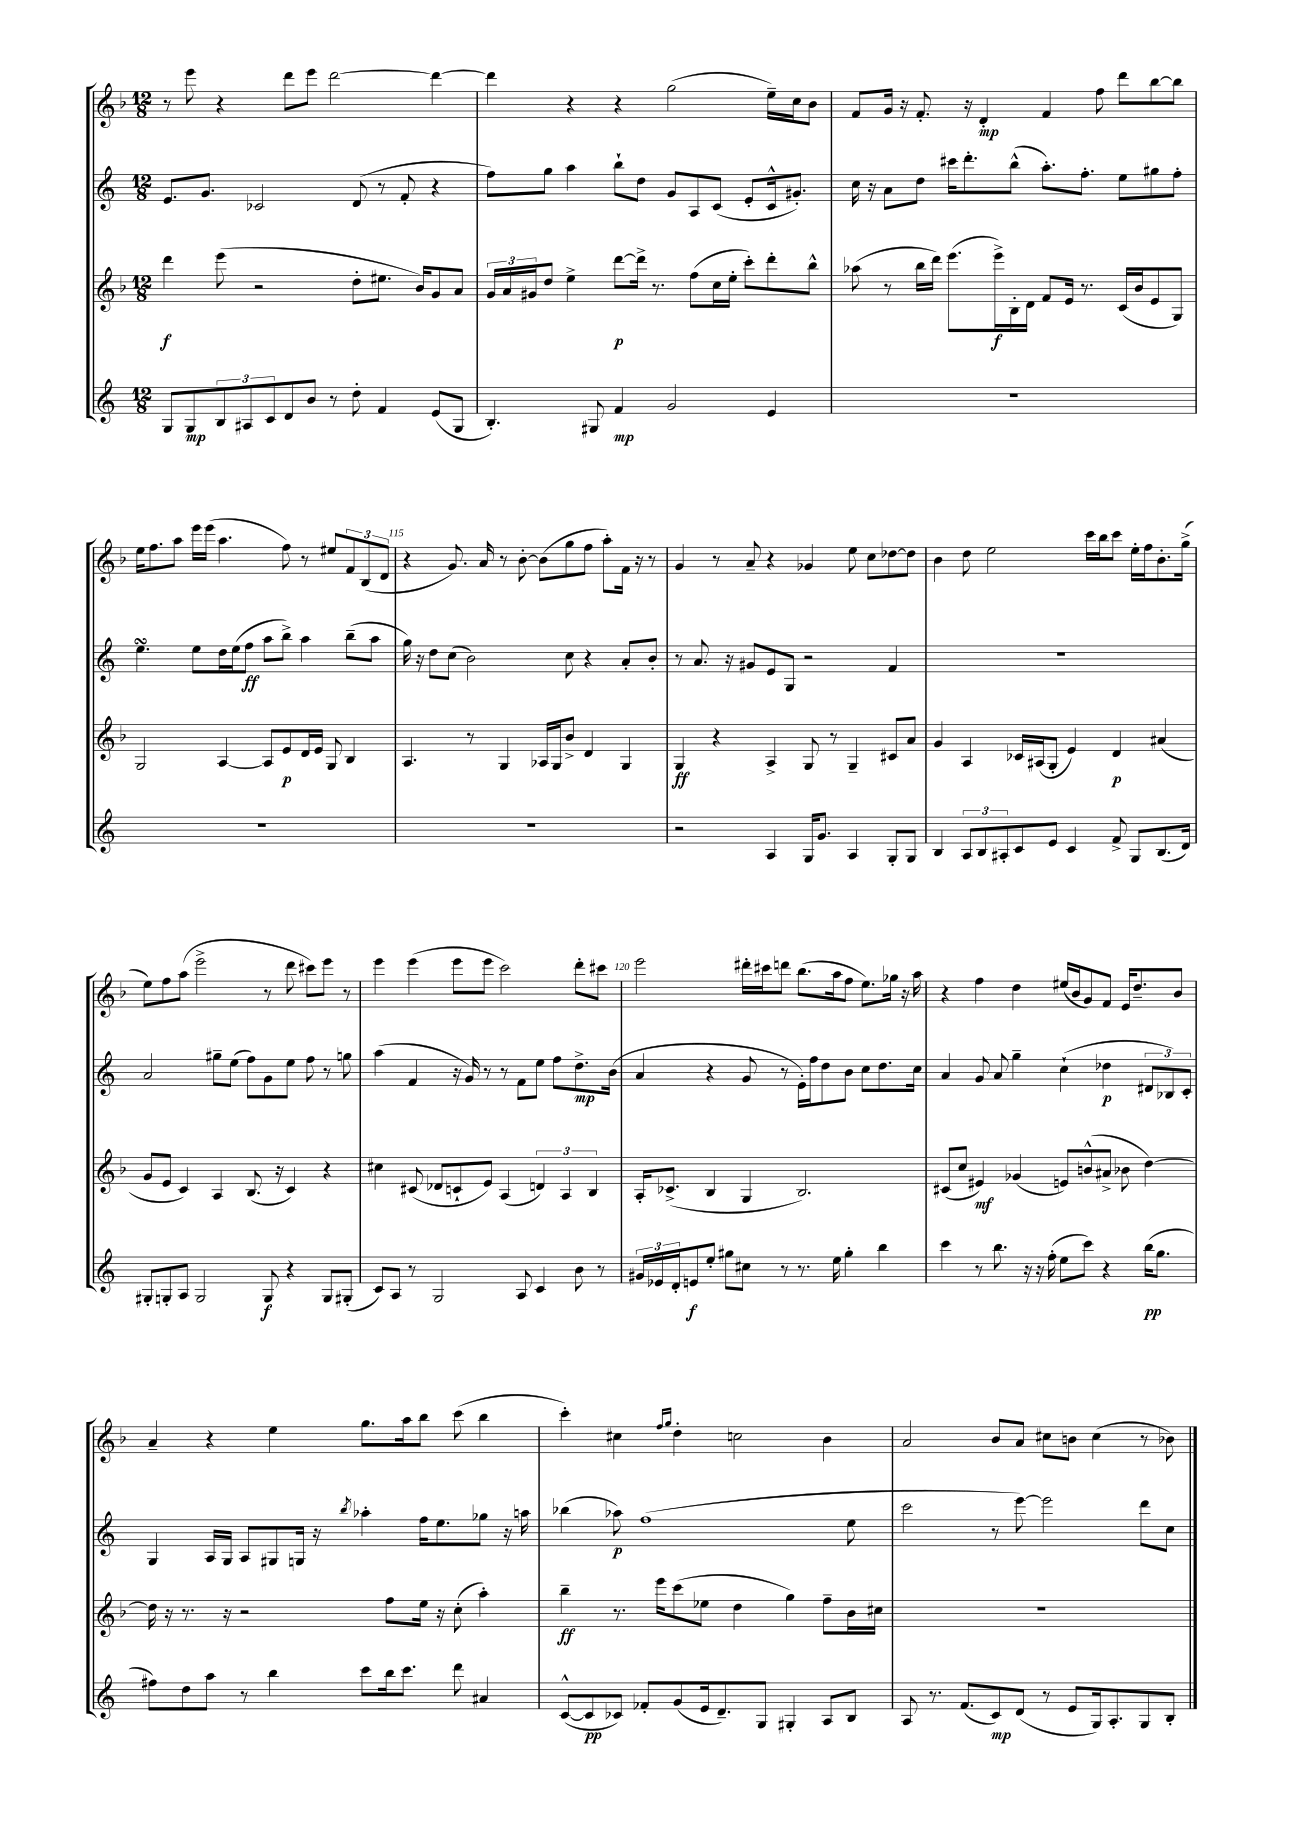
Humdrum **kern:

**kern	**kern	**kern	**kern
*staff4	*staff3	*staff2	*staff1
*clefG2	*clefG2	*clefG2	*clefG2
*k[]	*k[b-]	*k[]	*k[b-]
*M12/8	*M12/8	*M12/8	*M12/8
8G	4ddd	8.e	8r
8G	.	.	8eee
.	.	8.g	.
12B	(8eee	.	4r
12A#	.	.	.
.	2r	2c-	.
12c	.	.	.
8d	.	.	8ddd
8b	.	.	8eee
8r	.	.	[2ddd
8dd'	8dd'	(8d	.
4f	8.ee#	8r	.
.	.	8f'	.
.	16b-)	.	.
(8e	8g	4r	4ddd_
8G	8a	.	.
=	=	=	=
4.B')	24g	8ff)	4ddd]
.	24a	.	.
.	24g#	.	.
.	8dd	8gg	.
.	4ee^	4aa	4r
8G#	.	.	.
4f	[8ddd	8bb`	4r
.	16ddd^]	8dd	.
.	8.r	.	.
2g	.	8g	(2gg
.	(8ff	8A	.
.	16cc	(8c	.
.	16ee'	.	.
.	8ccc')	8e'	.
4e	8ddd'	16c^^	16ee~)
.	.	8.g#')	16cc
.	8bb-^^	.	8b-
=	=	=	=
1.r	(8aa-	16cc	8f
.	.	16r	.
.	8r	8a	16g
.	.	.	16r
.	16bb-	8dd	8.f'
.	16ddd)	.	.
.	(8.eee	16ccc#	.
.	.	8.ddd'	16r
.	.	.	4d'
.	16eee^)	.	.
.	16B-'	(8bb^^	.
.	16d	.	.
.	8f	8.aa')	4f
.	16e	.	.
.	8.r	8.ff'	.
.	.	.	8ff
.	(16c	8ee	8ddd
.	16b-	.	.
.	8e	8gg#	[8bb-
.	8G)	8ff'	8bb-]
=	=	=	=
1.r	2G	4.ee	16ee
.	.	.	8.ff
.	.	.	8aa
.	.	8ee	16eee
.	.	.	(16eee
.	[4A	16dd	4.aa
.	.	(16ee	.
.	.	8ff	.
.	8A]	8aa	.
.	8e	8bb^)	8ff)
.	16d	4aa	8r
.	16e	.	.
.	8G	.	8ee#
.	4B-	(8bb~	12f
.	.	.	(12B-
.	.	8aa	.
.	.	.	12d
=	=	=	=
1.r	4.A	16gg)	4r
.	.	16r	.
.	.	8dd	.
.	.	(8cc	8.g)
.	8r	2b)	.
.	.	.	16a
.	4G	.	8r
.	.	.	[8b-'
.	16A-	.	(8b-]
.	16G	.	.
.	8b-^	8cc	8gg
.	4d	4r	8ff
.	.	.	8aa')
.	4G	8a'	16f
.	.	.	16r
.	.	8b'	8r
=	=	=	=
2r	4G	8r	4g
.	.	8.a	.
.	4r	.	8r
.	.	16r	.
.	.	8g#	8a~
4A	4A^	8e	4r
.	.	8G	.
16G	8G	2r	4g-
8.g	.	.	.
.	8r	.	.
4A	4G~	.	8ee
.	.	.	8cc
8G'	8c#	4f	[8dd-
8G	8a	.	8dd-]
=	=	=	=
4B	4g	1.r	4b-
12A	4A	.	8dd
12B	.	.	.
.	.	.	2ee
12A#'	.	.	.
8c	16c-	.	.
.	(16A#	.	.
8e	8G'	.	.
4c	4e)	.	.
.	.	.	16ccc
.	.	.	16bb-
8f^	4d	.	8ccc
8G	.	.	16ee'
.	.	.	16ff
(8.B	(4a#	.	8.b-'
16d)	.	.	(16gg^
=	=	=	=
8G#'	8g	2a	8ee)
8G'	8e	.	8ff
8A	4c)	.	(8aa
2G	.	.	2eee^
.	4A	8gg#~	.
.	.	(8ee	.
.	(8.B-	8ff)	.
8G	.	8g	8r
.	16r	.	.
4r	4c)	8ee	8ddd
.	.	8ff	8ccc#)
8G	4r	8r	8eee
(8G#'	.	8gg	8r
=	=	=	=
8c)	4cc#	(4aa	4eee
8A	.	.	.
8r	(8c#	4f	(4eee
2G	8d-	.	.
.	8c`	16r	8eee
.	.	16g)	.
.	8e)	8r	8eee
.	(4A	8r	2ccc)
8A	.	8f	.
4c	6d)	8ee	.
.	.	8ff	.
.	6A	.	.
8b	.	8.dd^	8ddd'
.	6B-	.	.
8r	.	.	8ccc#
.	.	(16b	.
=	=	=	=
24g#	16A'	4a	2eee
24e-	.	.	.
.	(8.c-^	.	.
24d'	.	.	.
8e	.	.	.
8ee'	4B-	4r	.
8gg#	.	.	.
8cc#	4G	8g	16ddd#'
.	.	.	16ccc#
8r	.	8r	8ddd
8.r	2.B-)	16e')	(8.bb-
.	.	16ff	.
.	.	8dd	.
16ee	.	.	16aa
4gg#'	.	8b	8ff
.	.	8cc	8.ee)
4bb	.	8.dd	.
.	.	.	16gg-
.	.	.	16r
.	.	16cc	16aa
=	=	=	=
4ccc	(8c#	4a	4r
.	8cc	.	.
8r	4e#)	8g	4ff
8.bb	.	8a	.
.	(4g-	4gg~	4dd
16r	.	.	.
16r	.	.	.
(16ff'	.	.	.
8ee	8e)	(4cc`	(16ee#
.	.	.	16b-
8ccc)	(8b^^	.	8g)
4r	8a#^	4dd-	8f
.	8b-	.	16e
.	.	.	8.dd~
(16bb	[4dd)	12d#	.
8.gg	.	.	.
.	.	12B-)	.
.	.	.	8b-
.	.	12c'	.
=	=	=	=
8ff#)	16dd]	4G	4a~
.	16r	.	.
8dd	8.r	.	.
8aa	.	16A	4r
.	16r	16G	.
8r	2r	8A	.
4bb	.	8G#	4ee
.	.	16G	.
.	.	16r	.
.	.	8qbb	.
8ccc	.	4aa-'	8.gg
16bb	8ff	.	.
8.ccc	.	.	16aa
.	16ee	16ff	8bb-
.	16r	8.ee	.
8ddd	(8cc'	.	(8ccc
4a#	4aa')	8gg-	4bb-
.	.	16r	.
.	.	16aa	.
=	=	=	=
([8c^^	4bb-~	(4bb-	4ccc')
8c]	.	.	.
8c-)	8.r	8aa-)	4cc#
8f-'	.	(1ff	.
.	16eee	.	.
.	.	.	16qqff
.	.	.	16qqgg
(8g	(8ccc	.	4dd'
16e	8ee-	.	.
8.d~)	.	.	.
.	4dd	.	2cc
8G	.	.	.
4G#'	4gg)	.	.
8A	8ff~	.	4b-
8B	16b-	8ee	.
.	16cc#	.	.
=	=	=	=
8A	1.r	2ccc	2a
8.r	.	.	.
(8.f	.	.	.
8c)	.	8r	8b-
(8d	.	[8eee)	8a
8r	.	2eee]	8cc#
8e	.	.	8b
16G)	.	.	(4cc#
8.A'	.	.	.
8G	.	8ddd	8r
8B'	.	8cc	8b-)
==	==	==	==
*-	*-	*-	*-
